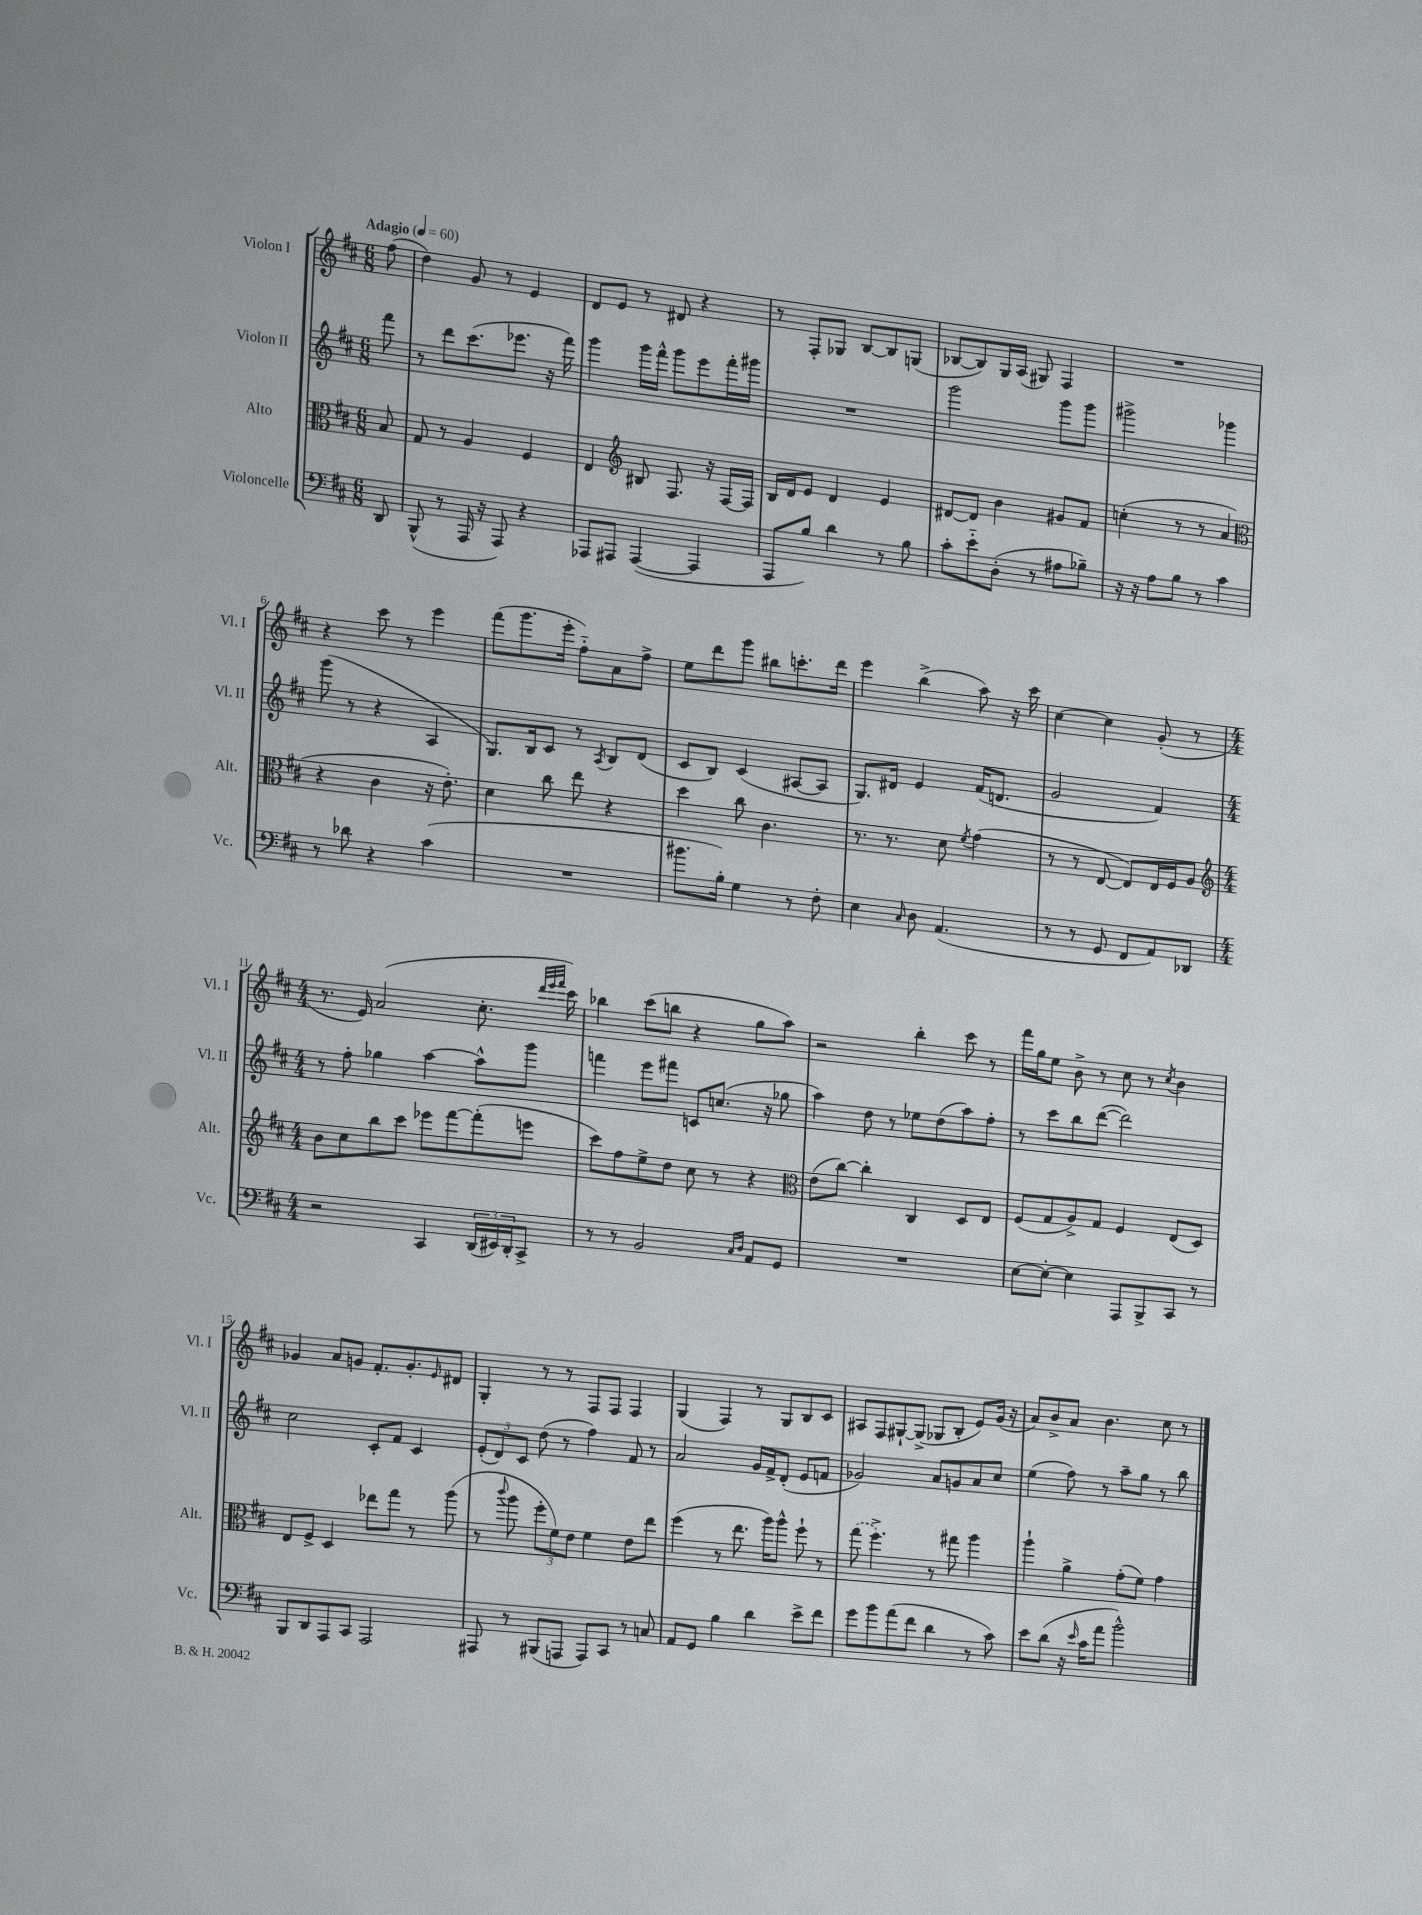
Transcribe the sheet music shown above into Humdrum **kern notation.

**kern	**kern	**kern	**kern
*staff4	*staff3	*staff2	*staff1
*clefF4	*clefC3	*clefG2	*clefG2
*k[f#c#]	*k[f#c#]	*k[f#c#]	*k[f#c#]
*M6/8	*M6/8	*M6/8	*M6/8
*MM60	*MM60	*MM60	*MM60
8DD	8B	8fff#	(8ff#
=	=	=	=
(8BBB^^	8G	8r	4dd)
8r	8r	8ddd	.
16AAA	4A	(8.ccc#	8g
16r	.	.	.
8AAA)	.	.	8r
.	.	8.eee-	.
4r	4F#	.	4e
.	.	16r	.
.	.	16fff#)	.
=	=	=	=
8AAA-	4E	4ggg	8d
8AAA#	.	.	8e
*	*clefG2	*	*
([4AAA#	8B#	16ggg	8r
.	.	16fff#^^	.
.	8.F#	8ggg	8d#
4AAA#]	.	8eee	4r
.	16r	.	.
.	[16F#	16fff#'	.
.	16F#]	16ggg#	.
=	=	=	=
8AAA	16B	2.r	8r
.	16d	.	.
8B)	8e	.	8F#'
4d	4d	.	8G-
.	.	.	[8B
8r	4e	.	8B]
8B	.	.	(8G
=	=	=	=
8c#'	[8d#	2ggg	[8B-
8e'~	8d#]	.	8B-])
(8D'	4b	.	16G
.	.	.	(16A
8r	.	.	8G#)
8A#	8g#	8ggg	4F#
8B-~)	8f#	8ggg	.
=	=	=	=
16r	(4cc'	2ggg#^	2.r
16r	.	.	.
8A	.	.	.
8B	8r	.	.
8r	8r	.	.
4c#	4a	4ggg-	.
=	=	=	=
*	*clefC3	*	*
8r	4r	(8ggg	4r
8d-	.	8r	.
4r	4c#	4r	8ccc#
.	.	.	8r
(4c#	16r	4A	4eee
.	8.e')	.	.
=	=	=	=
2.r	4d	8.G)	(8fff#
.	.	.	8.ggg
.	.	16B	.
.	8cc#	8c#	.
.	.	.	16eee'
.	8ee	8r	8ff#'~)
.	.	8qA	.
.	4r	8B	8a
.	.	(8d	8ff#^
=	=	=	=
8.b#	4dd	8c#	8ee
.	.	8B)	8ddd
16B')	.	.	.
4G	8cc#	(4c#	8ggg
.	4.c#	.	8bb#
8r	.	[8A#	8.ccc'
8F#'	.	8A#]	.
.	.	.	16ddd
=	=	=	=
4E	8.r	8.G)	4eee
.	8.r	16d#	.
16qqC#	.	.	.
8D	.	4e	(4bb^
(4.AA	8d	.	.
.	8qf#	.	.
.	(4g	(16f#	8aa)
.	.	8.d	.
.	.	.	16r
.	.	.	16ccc#
=	=	=	=
8r	8r	2g	[4cc#
8r	8r	.	.
8GG	[8E	.	4cc#]
8FF#	8E])	.	.
8AA)	16E	4f#)	(8g'
.	16F#	.	.
8DD-	8A	.	8r
=	=	=	=
*	*clefG2	*	*
*M4/4	*M4/4	*M4/4	*M4/4
2r	8b	8r	8.r
.	8cc#	8ff#'	.
.	.	.	16e)
.	8bb	4gg-	(2a
.	8ccc#	.	.
4CC#	8eee-	[4aa	.
.	[8fff#	.	.
(24DD	(8fff#']	8aa^^]	8.cc#'
24EE#)	.	.	.
24DD'	.	.	.
8CC#^	8eee	8ggg	.
.	.	.	32qqddd
.	.	.	32qqeee
.	.	.	32qqfff#
.	.	.	16ccc#)
=	=	=	=
8r	8ccc#)	4fff	4bb-
8r	8ff#	.	.
2BB	8ee^	8eee	(8ccc#
.	8dd	8fff#	8bb
.	8cc#	8c	4r
.	8r	(8.cc	.
16qqC#	.	.	.
16qqD	.	.	.
8AA	4r	.	8gg
.	.	16r	.
8GG	.	8gg-	8aa)
=	=	=	=
*	*clefC3	*	*
1r	(8e	4aa)	2r
.	[8cc#)	.	.
.	4cc#']	8dd	.
.	.	8r	.
.	4C#	8ee-	4bb'
.	.	(8dd	.
.	8D	8aa)	8ccc#
.	8E	8ff#'	8r
=	=	=	=
[8E	(8F#	8r	16fff#
.	.	.	16gg
8E'_	8G	8ccc#	8ee
4E]	8A^)	8bb	8b^
.	8G	([8ddd	8r
8AAA	4F#	2ddd])	8cc#
8BBB^	.	.	8r
.	.	.	8qcc#
8CC#	(8E	.	4b
8r	8D)	.	.
=	=	=	=
8BBB	8E	2cc#	4g-
8DD	8F#^	.	.
8AAA	4D	.	8a
8CC#	.	.	8g
2AAA	8ee-	8c#'	8.f#'
.	8gg	8f#	.
.	.	.	8.g'
.	8r	4c#	.
.	.	.	16qqe
.	(8aa	.	8d#
=	=	=	=
8AAA#	8r	(12e'	4G'
.	.	12d)	.
.	8qqccc#	.	.
8r	8aa	.	.
.	.	12c#	.
(8BBB#	12ff#'	(8dd	8r
.	12f#)	.	.
8AAA	.	8r	8r
.	12e	.	.
8AAA)	4f#	4ff#)	8F#
8CC#	.	.	8F#
8r	8e	8f#	4F#
8C	8ee	8r	.
=	=	=	=
8AA	(4ff#	2a	(4G
8GG	.	.	.
4B	8r	.	4F#)
.	8.ee	.	.
4d	.	16g	8r
.	16aa)	16f#^	.
.	8aa^^	(8d'	8G
8e^	8ff#`	8e	8B
8f#	8r	8f	8c#
=	=	=	=
8g	(8gg	2g-)	8A#
8b	4.ff#^)	.	8F#
(8a	.	.	[8G#`
8f#	.	.	(8G#^]
4d	8r	8a	8G-
.	8gg#	8g	8B'
8r	4aa	8a	8e)
8c#)	.	8cc#	(16g
.	.	.	16r
=	=	=	=
8e	4aa`	(4ee	8a)
(8d	.	.	8b^
16r	4a^	8ff#)	8a
16qqe	.	.	.
16c#	.	.	.
8a	.	8r	4.b
2b^^)	(8g'	8aa~	.
.	8f#)	8gg	.
.	4g	8r	8cc#
.	.	8bb	8r
==	==	==	==
*-	*-	*-	*-
